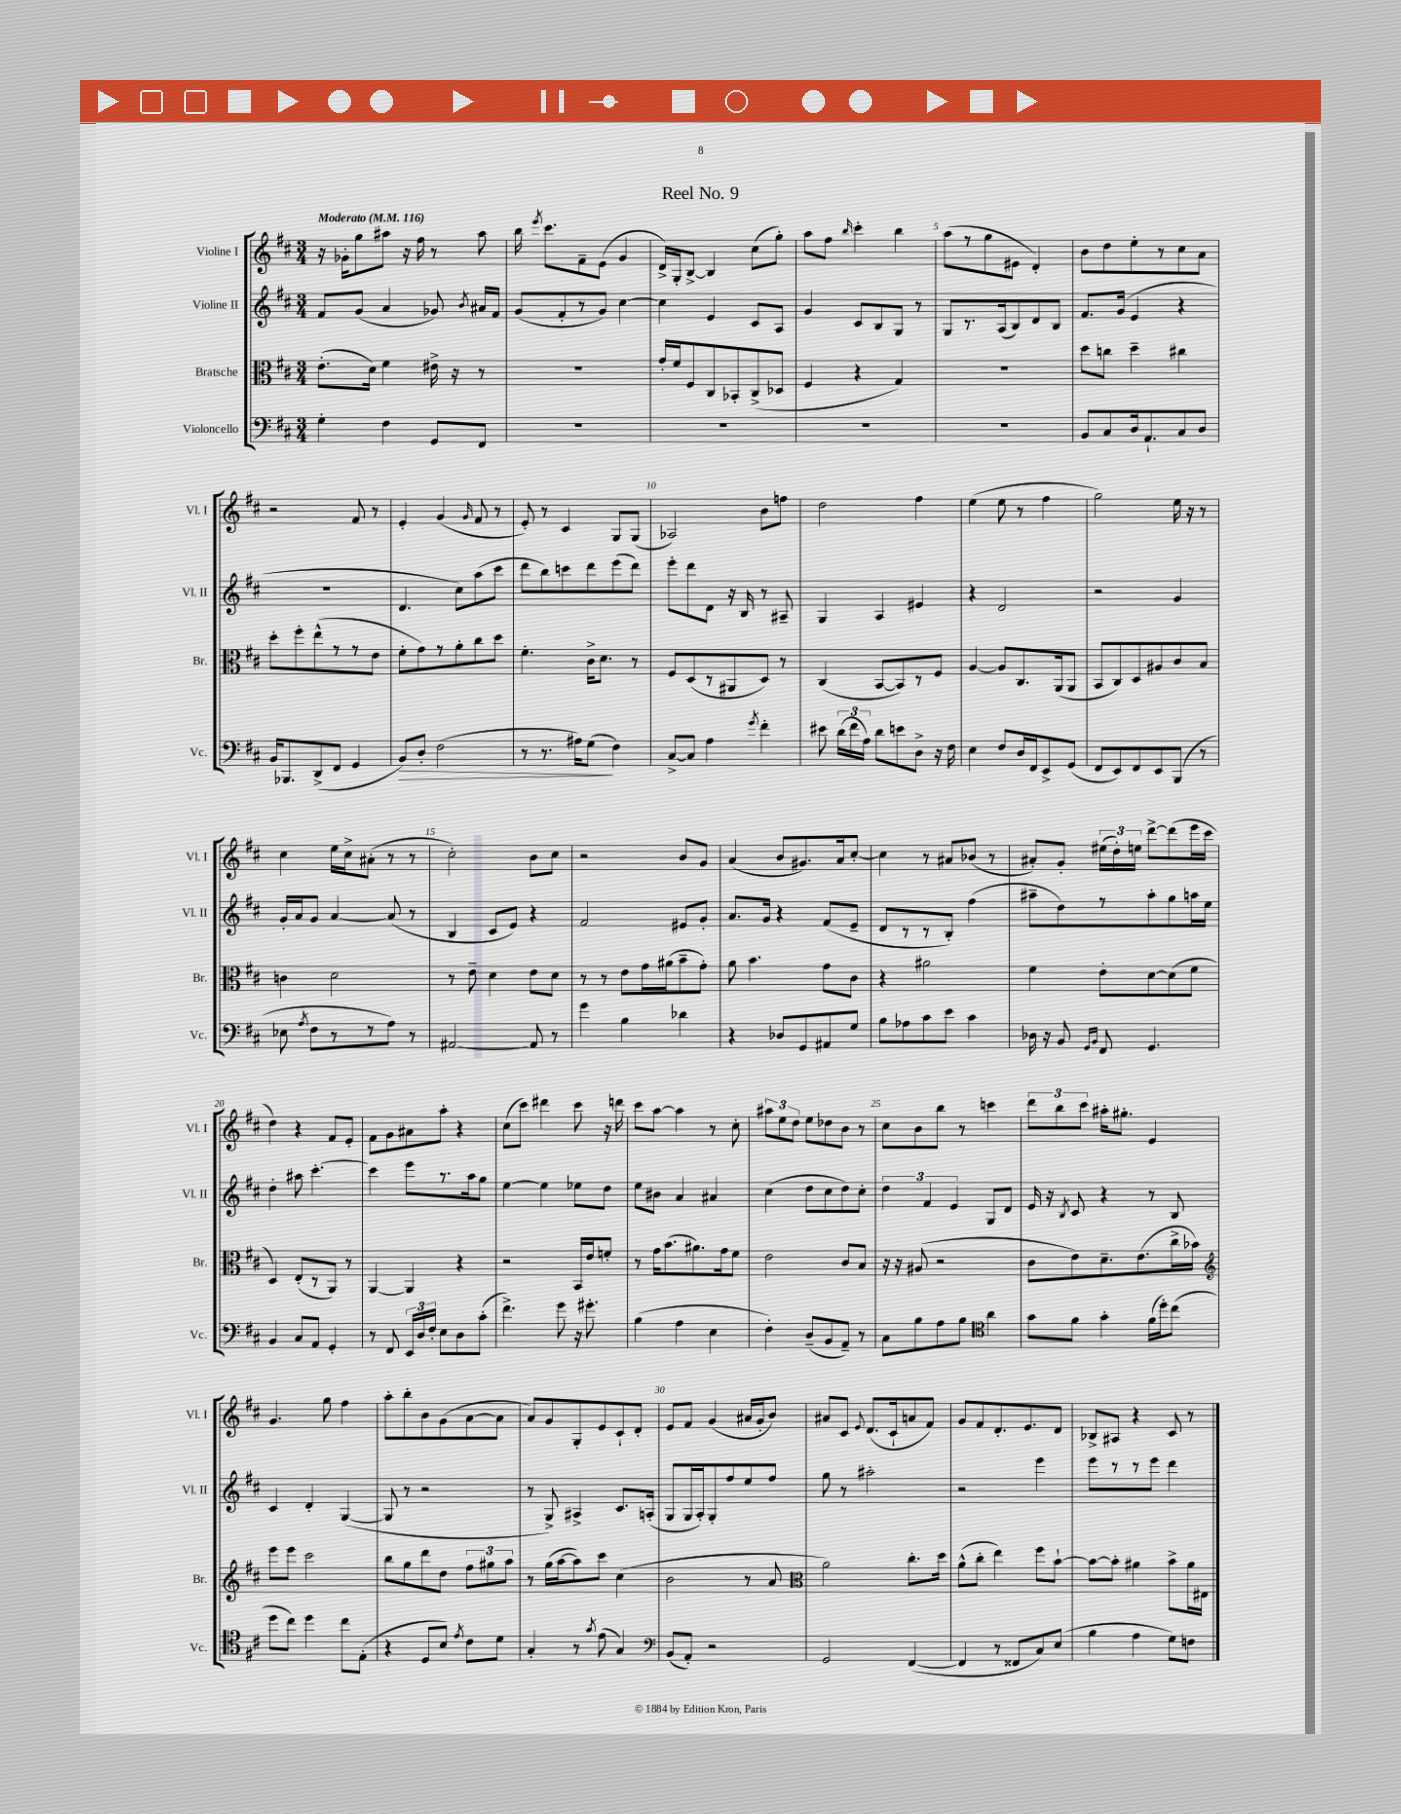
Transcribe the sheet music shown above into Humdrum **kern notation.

**kern	**kern	**kern	**kern
*staff4	*staff3	*staff2	*staff1
*clefF4	*clefC3	*clefG2	*clefG2
*k[f#c#]	*k[f#c#]	*k[f#c#]	*k[f#c#]
*M3/4	*M3/4	*M3/4	*M3/4
*MM116	*MM116	*MM116	*MM116
4G'	(8.e'	8f#	16r
.	.	.	16g-'
.	.	(8g	8gg
.	16d)	.	.
4F#	4f#	4a	8aa#
.	.	.	16r
.	.	.	16ff#
8GG	16e#^	8g-)	8r
.	16r	.	.
.	.	8qb	.
8FF#	8r	16a#	8aa#
.	.	16f#	.
=	=	=	=
2.r	2.r	(8g	16bb
.	.	.	8qeee
.	.	.	8.ccc#
.	.	8f#'	.
.	.	8r	8f#~
.	.	8g)	(8e
.	.	[4cc#	4g
=	=	=	=
2.r	16g'	4cc#]	16d^)
.	16f#	.	16G'
.	8F#	.	[8B^
.	8C#	4e	4B]
.	8BB-'	.	.
.	(8C#^	8c#	(8cc#
.	8D-	8A	8gg')
=	=	=	=
2.r	4F#	4g	8aa
.	.	.	8ff#
.	.	.	16qqbb
.	4r	8c#	4ccc#'
.	.	8B	.
.	4G)	8G	4bb
.	.	8r	.
=	=	=	=
2.r	2.r	8G	(8aa
.	.	8.r	8r
.	.	.	8gg
.	.	(16A	.
.	.	8B)	8e#
.	.	8d	4d')
.	.	8B	.
=	=	=	=
8BB	8dd	8.f#	8b
8C#	8cc	.	8dd
.	.	(16g	.
16D	4dd~	4e	8ee'
8.AA`	.	.	.
.	.	.	8r
8C#	4cc#	4r	8cc#
8D	.	.	8a
=	=	=	=
16BB	8dd'	2.r	2r
8.BBB-	.	.	.
.	8ff#'	.	.
(8DD^	(8ee^^	.	.
8FF#	8r	.	.
4GG	8r	.	8f#
.	8e	.	8r
=	=	=	=
8BB)	8f#'	4.d	4e'
8D'	8g)	.	.
(2F#	8r	.	(4g
.	8a'	8cc#)	.
.	.	.	16qqg
.	8cc#	(8aa	8f#
.	8dd	8ccc#	8r
=	=	=	=
8r	4.f#'	8ddd	8e')
8.r	.	8bb)	8r
.	.	8ccc	4c#
16A#)	.	.	.
(8G	16c#^	8ddd	.
.	8.d	.	.
4F#)	.	(8eee	8G
.	8r	8ddd)	(8G
=	=	=	=
[8C#^	8F#	8eee'	2A-)
8C#]	(8D	8ddd	.
4A	8r	8d	.
.	8AA#	16r	.
.	.	16B	.
8qg	.	.	.
4f#'	8D)	8r	8b
.	8r	8A#~	8ff
=	=	=	=
8e#	(4C#	4G	2dd
(24d	.	.	.
24f#	.	.	.
24A)	.	.	.
8d	[8BB	4A	.
8e	8BB])	.	.
8D^	8r	4e#	4ff#
16r	8F#	.	.
16F#	.	.	.
=	=	=	=
4E	[4A	4r	(4ee
8F#	8A]	2d	8ee
16D	8.C#	.	8r
16FF#	.	.	.
8EE^	.	.	4ff#
.	(16AA	.	.
(8GG	8AA	.	.
=	=	=	=
8FF#	8BB	2r	2gg)
8EE)	8C#)	.	.
8FF#	8D	.	.
8EE	8A#	.	.
(8BBB	8c#	4g	16ee
.	.	.	16r
8r	8B	.	8r
=	=	=	=
8E-	4c	16g'	4cc#
.	.	16a	.
8qA	.	.	.
8F#	.	8g	.
8r	2d	[4a	16ee
.	.	.	16cc#^
8r	.	.	(8a#'
8A)	.	(8a]	8r
8r	.	8r	8r
=	=	=	=
[2AA#	8r	4B	2cc#')
.	8e~	.	.
.	4d	8c#	.
.	.	8e)	.
8AA#]	8e	4r	8b
8r	8d	.	8cc#
=	=	=	=
4g	8r	2f#	2r
.	8r	.	.
4B	8e	.	.
.	16g	.	.
.	(16a#	.	.
4d-	8b~	8e#	8b
.	8g')	8g'	8g
=	=	=	=
4r	8a	8.a	(4a
.	4.b	.	.
.	.	16g	.
8D-	.	4r	8b
8GG	.	.	8.g#)
8AA#	8g	(8f#	.
.	.	.	16a
8G	8c#	8e~	[8cc#'
=	=	=	=
8B	4r	8d	4cc#]
8A-	.	8r	.
8c#	2a#	8r	8r
8e	.	8B')	8a#
4c#	.	(4ff#	(8b-
.	.	.	8r
=	=	=	=
16D-	4f#	8aa#~	8a#')
16r	.	.	.
8BB	.	8dd)	8g'
16qqGG	.	.	.
16qqBB	.	.	.
8FF#	8e'	8r	(24ee#
.	.	.	24dd')
.	.	.	24ee
4.GG	[8d	8aa#'	[8ddd^
.	(8d]	8gg	(8ddd]
.	8f#	16aa	16eee
.	.	16ee	16ccc#
=	=	=	=
4BB	4D)	4dd'	4dd)
8C#	(8E'	8aa#	4r
8AA	8r	[4.ccc#'	.
4GG'	8AA)	.	8f#
.	8r	.	8e'
=	=	=	=
8r	[4AA	4ccc#]	8f#
8FF#	.	.	8g
24EE	4AA]	8eee	8a#
24D	.	.	.
24F#'	.	.	.
8E	.	8.r	8aa'
8D	4r	.	4r
.	.	16aa	.
(8c#'	.	8gg	.
=	=	=	=
4.f#^)	2r	[4ee	(8cc#
.	.	.	8ccc#)
.	.	4ee]	4ddd#
8g	.	.	.
16r	16BB	8ee-	8ccc#
8.g#'	16e	.	.
.	8f'	8dd	16r
.	.	.	16ddd
=	=	=	=
(4B	8r	8ee	8ccc#
.	16g	8b#	[8aa
.	(8.b	.	.
4A	.	4a	4aa]
.	8.a#)	.	.
4E	.	4a#	8r
.	16g	.	.
.	8f#	.	8cc#'
=	=	=	=
4F#')	2e	(4cc#	12aa#
.	.	.	12ee
.	.	.	12dd
(8D~	.	8dd	8ee
8BB	.	8cc#	8dd-
8AA~)	8c#	8dd)	8b
8r	8B	8cc#'	8r
=	=	=	=
8C#	16r	6dd	8cc#
.	16r	.	.
8B	(8A#	.	8b
.	.	6f#	.
8A	2r	.	8bb
.	.	6e	.
8B	.	.	8r
*clefC4	*	*	*
4a	.	8G	4ccc
.	.	8d	.
=	=	=	=
8g	8c#	16e	12ddd
.	.	16r	.
.	.	.	12bb
.	.	8qB	.
8f#	8e)	8c#	.
.	.	.	12ccc#
4g'	8.d~	4r	16aa#'
.	.	.	8.gg#'
.	(8.e	.	.
(16f#	.	8r	4e
16dd')	.	.	.
(8cc#	16cc#^	8B	.
.	16b-)	.	.
=	=	=	=
*	*clefG2	*	*
8dd	8eee	4c#	4.g
8cc#)	8eee	.	.
4dd	2ccc#	4d'	.
.	.	.	8gg
8cc#	.	([4G	4ff#
(8E'	.	.	.
=	=	=	=
4r	8bb	8G]	8aa'
.	8gg	8r	8bb'
8D	8ddd	2r	8b
8B)	8dd	.	(8g
8qe	.	.	.
8c#	12ff#	.	[8a
.	12gg#	.	.
8d	.	.	8a]
.	12aa	.	.
=	=	=	=
4G'	8r	8r	8a)
.	(16gg	8G^)	8g
.	[16aa	.	.
8r	8aa])	4A#^	8G'
8qg	.	.	.
(8e	8ccc#	.	8e
4G)	(4cc#	8.c#	8c#`
.	.	.	8d'
.	.	(16A'	.
=	=	=	=
*clefF4	*	*	*
(8BB	2b	8G	8e
8AA')	.	16G	8f#
.	.	16A')	.
2r	.	8G'	(4g
.	.	8ff#	.
.	8r	8ee	16a#
.	.	.	16g'
.	8a	8ff#	8b)
=	=	=	=
*	*clefC3	*	*
2GG	2a)	8gg	8a#
.	.	8r	8c#
.	.	.	8qqe
.	.	2aa#'	(8.d
.	.	.	16c#`
([4FF#	8.cc#'	.	8a
.	.	.	8f#)
.	16dd	.	.
=	=	=	=
4FF#]	(8a^^	2r	8g
.	8cc#'	.	8f#
8r	4ee)	.	8.d'
8FF##	.	.	.
.	.	.	8.e
8C#)	8ff#	4eee	.
(8E	[8b`	.	8d
=	=	=	=
4B	8b_	8eee	8B-^
.	8b']	8r	8A#
4A	4a#	8r	4r
.	.	8eee	.
8G)	8b^	4ddd	8c#
8F	16a#	.	8r
.	16E#	.	.
==	==	==	==
*-	*-	*-	*-
